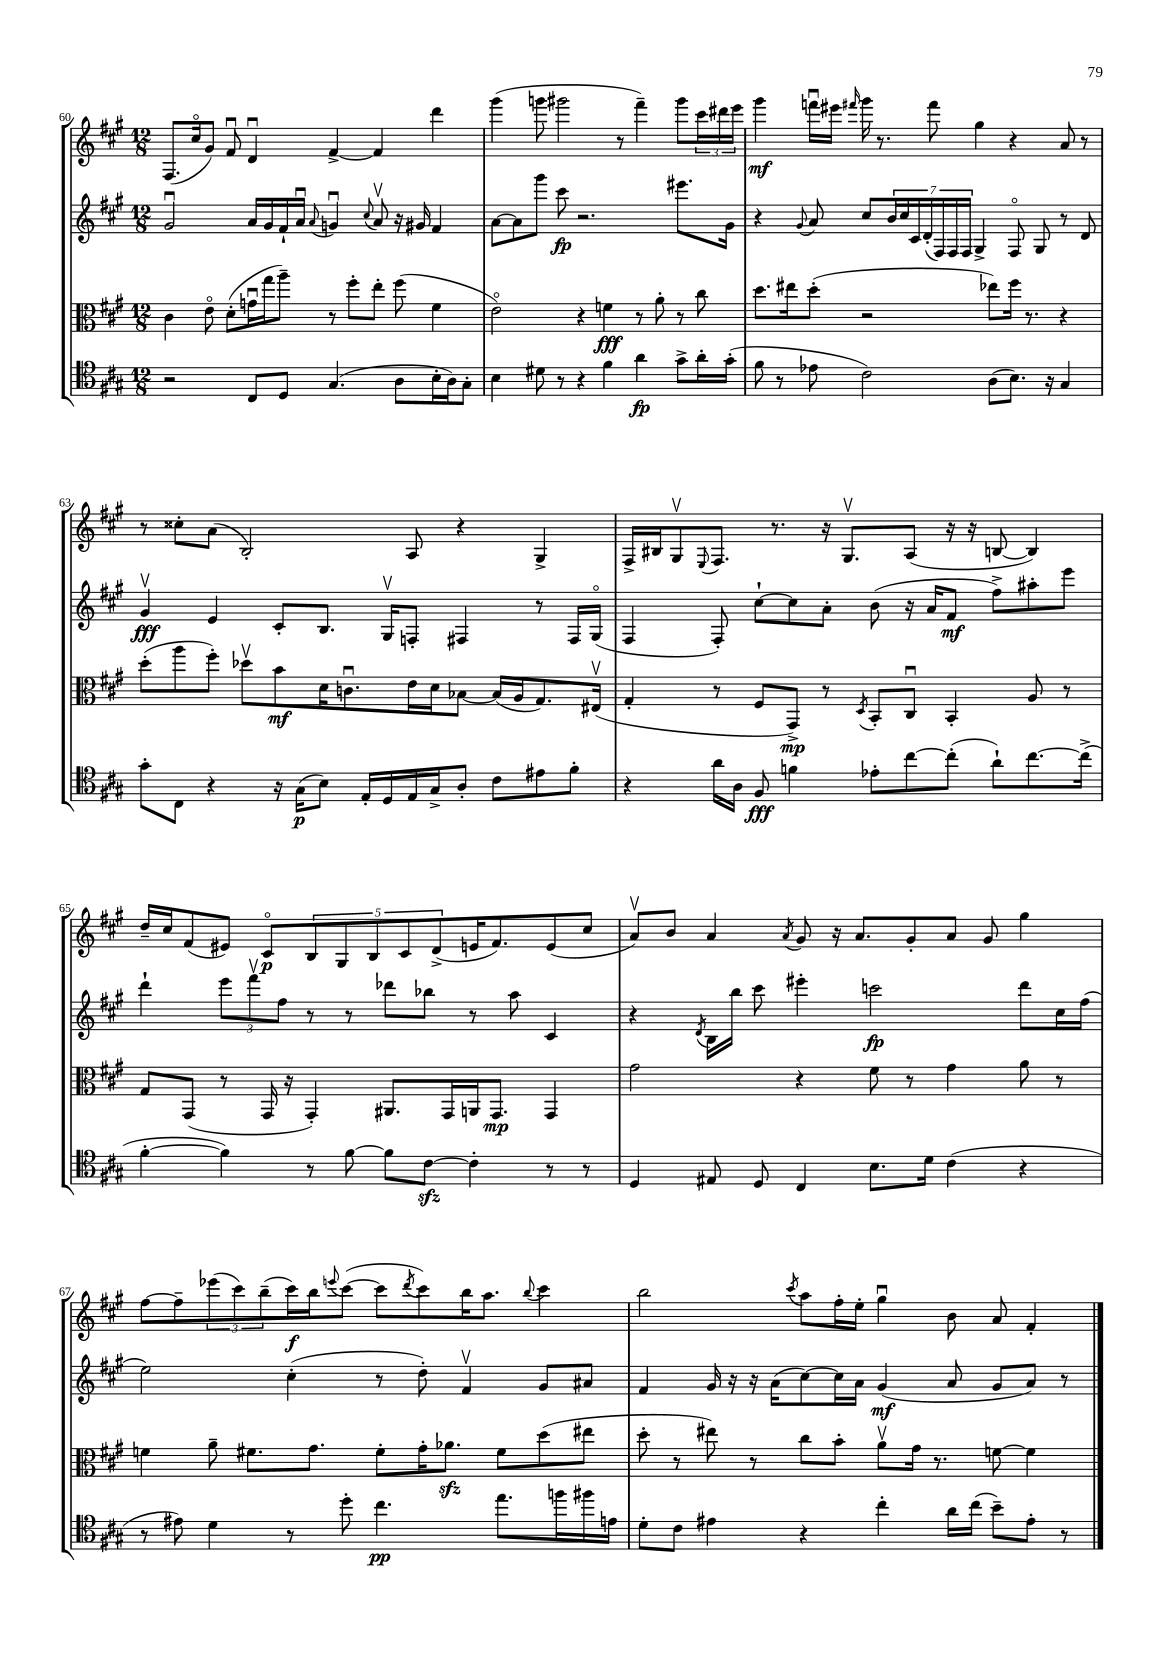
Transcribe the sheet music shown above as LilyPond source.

<<
\new StaffGroup <<
\new Staff = "s0" {
    \clef treble \key a \major \numericTimeSignature \time 12/8
    fis8.( cis''16\flageolet gis'8) fis'8\downbow d'4\downbow fis'4~-> fis'4 d'''4 |
    gis'''4( g'''8 gis'''2 r8 fis'''4--) gis'''8 \tuplet 3/2 { cis'''16 dis'''16 e'''16 } |
    gis'''4\mf f'''16\downbow eis'''16 \grace { fis'''16 } gis'''16 r8. fis'''8 gis''4 r4 a'8 r8 |
    r8 cisis''8-. a'8( b2-.) a8 r4 gis4-> |
    fis16-> bis16 gis8\upbow \appoggiatura { e8 } fis8. r8. r16 gis8.\upbow a8( r16 r16 b8~ b4) |
    d''16-- cis''16 fis'8( eis'8) cis'8\flageolet\p \tuplet 5/4 { b8 gis8 b8 cis'8 d'8->( } e'16 fis'8.) e'8( cis''8 |
    a'8\upbow) b'8 a'4 \acciaccatura { a'8 } gis'8 r16 a'8. gis'8-. a'8 gis'8 gis''4 |
    fis''8~ fis''8-- \tuplet 3/2 { ees'''8( cis'''8) b''8--( } cis'''16\f) b''16 \appoggiatura { e'''8 } cis'''8~( cis'''8 \acciaccatura { d'''8 } cis'''8) b''16 a''8. \appoggiatura { b''8 } cis'''4 |
    b''2 \acciaccatura { cis'''8 } a''8 fis''16-. e''16-. gis''4\downbow b'8 a'8 fis'4-. \bar "|." |
}
\new Staff = "s1" {
    \clef treble \key a \major \numericTimeSignature \time 12/8
    gis'2\downbow a'16 gis'16 fis'16-! a'16\downbow \appoggiatura { a'8 } g'4\downbow \appoggiatura { cis''8 } a'8\upbow r16 gis'16 fis'4 |
    a'8~ a'8 gis'''8 cis'''8\fp r2. eis'''8. gis'16 |
    r4 \appoggiatura { gis'8 } a'8 cis''8 \tuplet 7/4 { b'16 cis''16 cis'16 d'16-.( fis16) fis16 fis16 } gis4-> fis8\flageolet gis8 r8 d'8 |
    gis'4\upbow\fff e'4 cis'8-. b8. gis16\upbow f8-. fis4 r8 fis16 gis16\flageolet( |
    fis4 fis8-.) cis''8~-! cis''8 a'8-. b'8( r16 a'16 fis'8\mf fis''8->) ais''8-. e'''8 |
    d'''4-! \tuplet 3/2 { e'''8 fis'''8\upbow fis''8 } r8 r8 des'''8 bes''8 r8 a''8 cis'4 |
    r4 \acciaccatura { d'8 } b16 b''16 cis'''8 eis'''4-. c'''2\fp d'''8 cis''16 fis''16( |
    e''2) cis''4-.( r8 d''8-.) fis'4\upbow gis'8 ais'8 |
    fis'4 gis'16 r16 r16 a'16( cis''8~) cis''16 a'16 gis'4\mf( a'8 gis'8 a'8) r8 \bar "|." |
}
\new Staff = "s2" {
    \clef alto \key a \major \numericTimeSignature \time 12/8
    cis'4 e'8\flageolet d'8-.( g'16\downbow gis''16 a''8--) r8 fis''8-. e''8-. fis''8( fis'4 |
    e'2\flageolet) r4 f'4\fff r8 a'8-. r8 cis''8 |
    d''8. eis''16 d''8-.( r2 ees''8) fis''16 r8. r4 |
    d''8-.( a''8 fis''8-.) des''8\upbow b'8\mf d'16 c'8.\downbow e'16 d'16 bes8~ bes16( a16 gis8.) eis16\upbow( |
    gis4-. r8 fis8 gis,8->\mp) r8 \acciaccatura { d8 } b,8-. cis8\downbow b,4-. a8 r8 |
    gis8 gis,8( r8 gis,16 r16 gis,4-.) ais,8. gis,16 a,16 gis,8.\mp gis,4 |
    gis'2 r4 fis'8 r8 gis'4 a'8 r8 |
    f'4 a'8-- fis'8. gis'8. fis'8-. gis'16-. aes'8.\sfz fis'8 d''8( eis''8 |
    d''8-. r8 eis''8) r8 cis''8 b'8-. a'8\upbow gis'16 r8. f'8~ f'4 \bar "|." |
}
\new Staff = "s3" {
    \clef tenor \key a \major \numericTimeSignature \time 12/8
    r2 cis8 d8 gis4.( a8 b16-. a16) gis8-. |
    b4 dis'8 r8 r4 fis'4 a'4\fp gis'8-> a'16-. gis'16-.( |
    fis'8 r8 ees'8 cis'2) a8( b8.) r16 gis4 |
    gis'8-. cis8 r4 r16 gis16\p( b8) e16-. d16 e16 gis16-> a8-. cis'8 eis'8 fis'8-. |
    r4 a'16 a16 fis8\fff f'4 ees'8-. cis''8~ cis''8-.( a'8-!) cis''8.~ cis''16->( |
    fis'4~-. fis'4) r8 fis'8~ fis'8 cis'8~\sfz cis'4-. r8 r8 |
    d4 eis8 d8 cis4 b8. d'16 cis'4( r4 |
    r8 eis'8) d'4 r8 d''8-. cis''4.\pp e''8. f''16 fis''16 e'16 |
    d'8-. cis'8 eis'4 r4 cis''4-. a'16 cis''16( b'8--) eis'8-. r8 \bar "|." |
}
>>
>>
\layout { \context { \Score currentBarNumber = #60 } }
